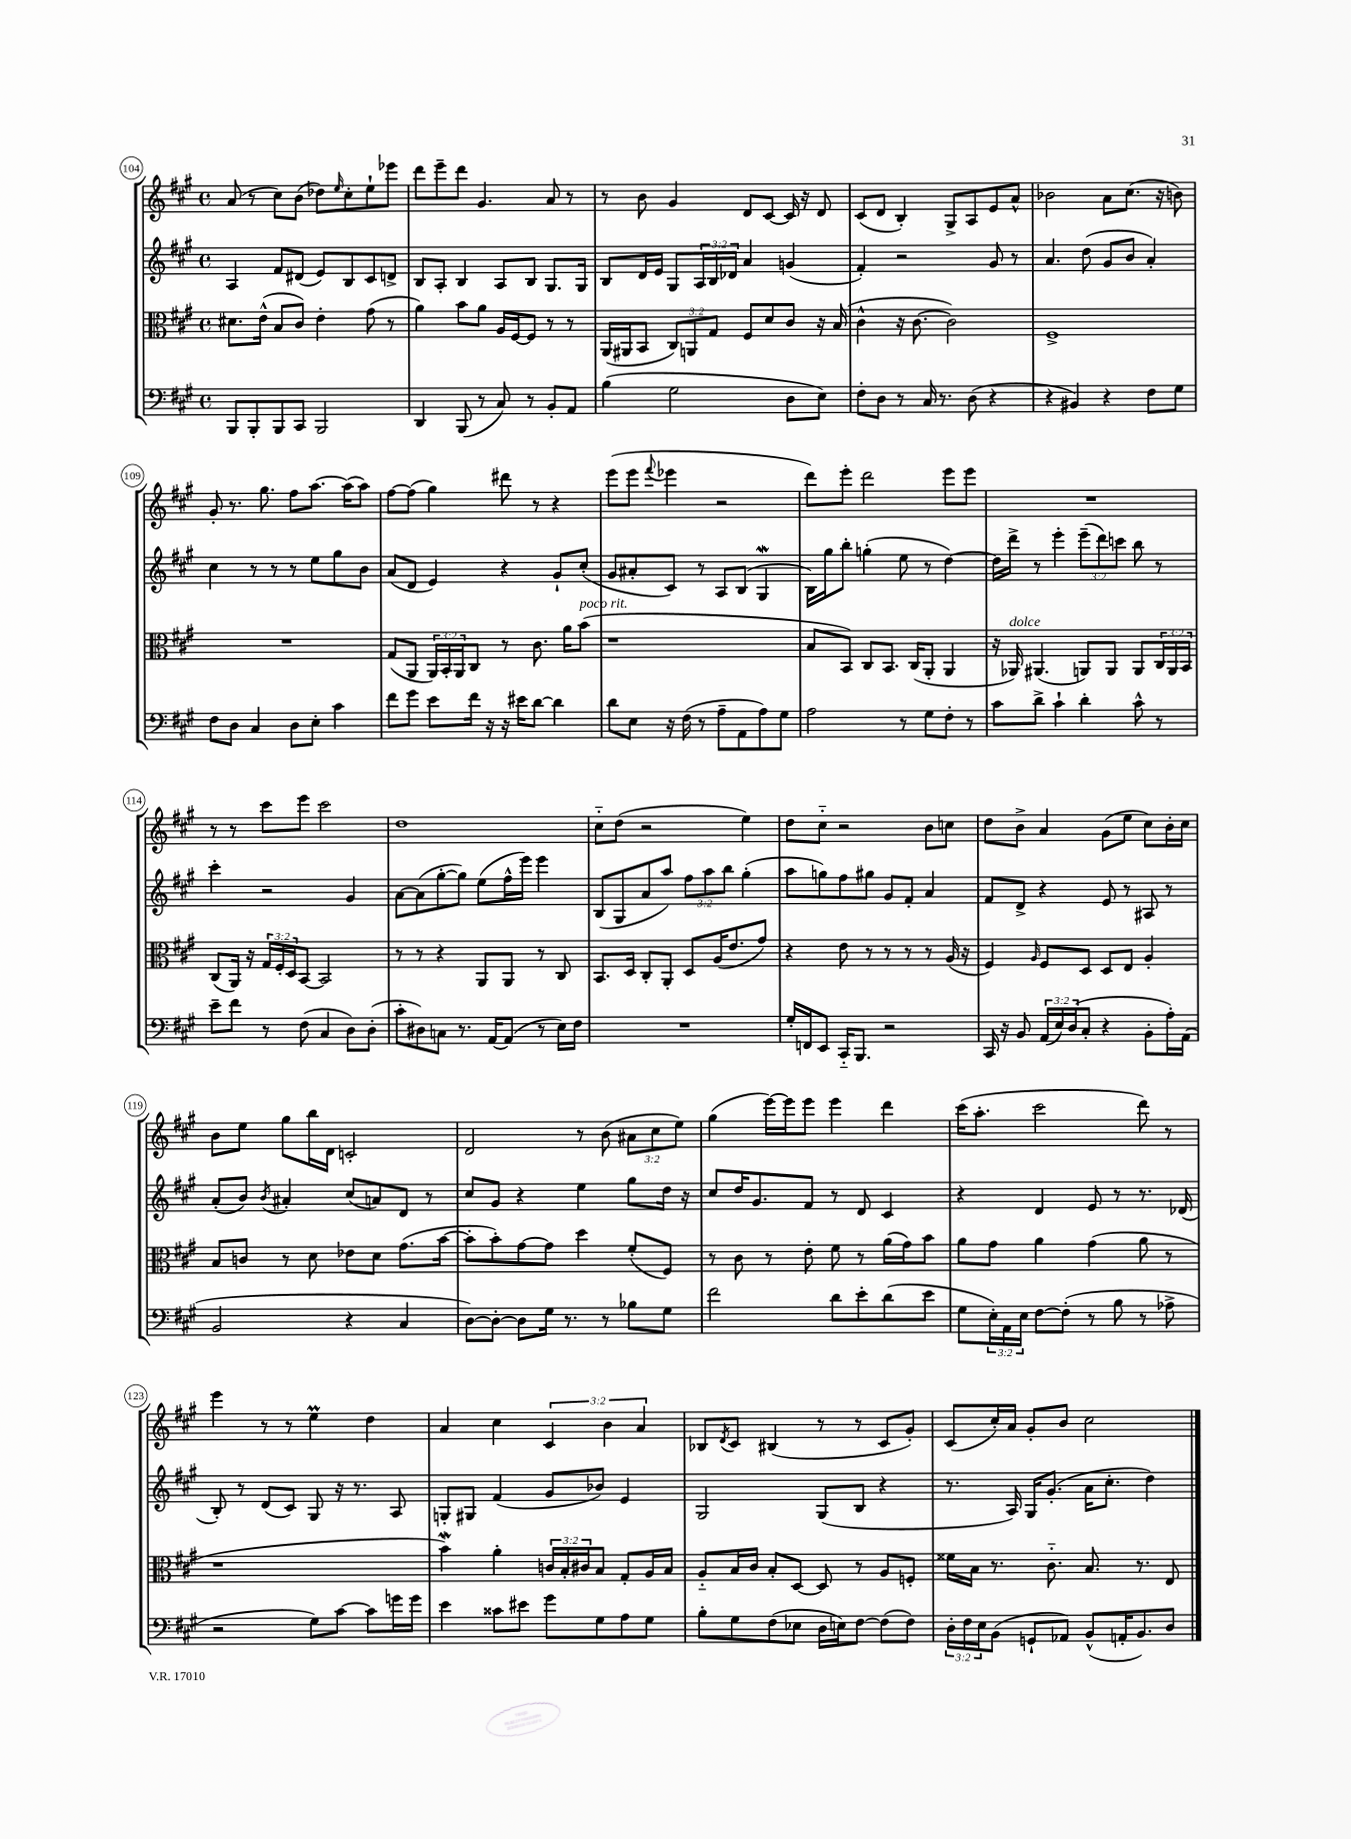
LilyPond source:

<<
\new StaffGroup <<
\new Staff = "s0" {
    \clef treble \key a \major \defaultTimeSignature \time 4/4 \override Staff.TupletNumber.text = #tuplet-number::calc-fraction-text
    a'8( r8 cis''8) b'8( des''8) \grace { e''16 } cis''8-. e''8-! ees'''8 |
    d'''8 e'''8-- d'''8 gis'4. a'8 r8 |
    r8 b'8 gis'4 d'8 cis'8~ cis'16 r16 d'8 |
    cis'8( d'8 b4-.) gis8-> a8 e'8 a'8-^ |
    bes'2 a'8 cis''8.( r16 b'8) |
    gis'8-. r8. gis''8. fis''8 a''8.~ a''16( a''8) |
    fis''8~ fis''8( gis''4) dis'''8 r8 r4 |
    e'''8( e'''8 \appoggiatura { fis'''8 } ees'''4 r2 |
    d'''8) e'''8-. d'''2 e'''8 e'''8 |
    R1 |
    r8 r8 cis'''8 e'''8 cis'''2 |
    d''1 |
    cis''8-_ d''8( r2 e''4) |
    d''8 cis''8-_ r2 b'8 c''8 |
    d''8 b'8-> a'4 gis'8( e''8 cis''8) b'16-. cis''16 |
    b'8 e''8 gis''8 b''16 d'16 c'2-. |
    d'2 r8 b'8( \tuplet 3/2 { ais'8 cis''8 e''8) } |
    gis''4( e'''16~) e'''16 e'''8 e'''4 d'''4 |
    cis'''16( a''8.-. cis'''2 d'''8) r8 |
    e'''4 r8 r8 e''4\prall d''4 |
    a'4 cis''4 \tuplet 3/2 { cis'4 b'4 a'4 } |
    bes8 \acciaccatura { d'8 } cis'8 bis4( r8 r8 cis'8 gis'8-.) |
    cis'8( cis''16-.) a'16 gis'8-. b'8 cis''2 \bar "|." |
}
\new Staff = "s1" {
    \clef treble \key a \major \defaultTimeSignature \time 4/4 \override Staff.TupletNumber.text = #tuplet-number::calc-fraction-text
    a4 fis'8 dis'8( e'8) b8 cis'8 d'8-> |
    b8 a8-. b4 a8 b8 gis8. gis16 |
    b8 d'16 e'16 gis8 \tuplet 3/2 { a16 b16 des'16 } a'4 g'4( |
    fis'4-.) r2 gis'8 r8 |
    a'4. d''8( gis'8 b'8 a'4-.) |
    cis''4 r8 r8 r8 e''8 gis''8 b'8 |
    a'8( d'8 e'4) r4 gis'8-! cis''8-.( |
    gis'8 ais'8-. cis'8) r8 a8 b8( gis4\mordent |
    b16) gis''16 b''8-. g''4-.( e''8 r8 d''4~) |
    d''16 d'''16-> r8 e'''4-. \tuplet 3/2 { e'''8--( d'''8) c'''8 } b''8 r8 |
    cis'''4-. r2 gis'4 |
    a'8~ a'8( gis''8~-. gis''8) e''8( fis''16-^ e'''16) e'''4 |
    b8( gis8 a'8 a''8) \tuplet 3/2 { fis''8 a''8 b''8 } gis''4-.( |
    a''8 g''8) fis''8 gis''8 gis'8 fis'8-. a'4 |
    fis'8 d'8-> r4 e'8 r8 ais8 r8 |
    a'8-.( b'8) \acciaccatura { b'8 } ais'4-. cis''8( a'8) d'8 r8 |
    cis''8 gis'8 r4 e''4 gis''8 d''16 r16 |
    cis''8 d''16 gis'8. fis'8 r8 d'8 cis'4 |
    r4 d'4 e'8 r8 r8. des'16( |
    b8-.) r8 d'8( cis'8) gis8 r16 r8. a8 |
    g8-. gis8 fis'4( gis'8 bes'8) e'4 |
    gis2 gis8( b8 r4 |
    r8. a16) gis16 gis'8.-.( a'16 cis''8.-. d''4) \bar "|." |
}
\new Staff = "s2" {
    \clef alto \key a \major \defaultTimeSignature \time 4/4 \override Staff.TupletNumber.text = #tuplet-number::calc-fraction-text
    dis'8. e'16-^( b8 cis'8) e'4-. gis'8( r8 |
    a'4) b'8 a'8 a16 fis16~ fis8 r8 r8 |
    a,16( ais,16 b,8 \tuplet 3/2 { cis8) a,8 gis8 } fis8 d'8 cis'8 r16 b16( |
    cis'4-^ r16 cis'8.~ cis'2) |
    fis1-> |
    R1 |
    gis8( a,8 \tuplet 3/2 { a,16) b,16-. a,16 } cis8 r8 cis'8. a'16 b'8^\markup { \italic "poco rit." }( |
    r1 |
    b8 b,8) cis8 b,8. cis16( a,8-. a,4 |
    r16 aes,16^\markup { \italic "dolce" }) ais,4.( a,8) a,8 a,8 \tuplet 3/2 { cis16 a,16 b,16 } |
    cis8( a,16) r16 \tuplet 3/2 { gis16 fis16-. d16 } b,8~ b,2 |
    r8 r8 r4 a,8 a,8 r8 cis8 |
    b,8. d16 cis8-. a,8-. d8 a16( e'8. gis'8) |
    r4 e'8 r8 r8 r8 r8 a16( r16 |
    fis4) \grace { a16 } fis8 d8 d8 e8 a4-. |
    b8 c'8 r8 d'8 ees'8 d'8 gis'8.( b'16~ |
    b'8-. b'8-.) gis'8~ gis'8 d''4 fis'8-.( fis8) |
    r8 cis'8 r8 e'8-. fis'8 r8 a'16( gis'16) b'8 |
    a'8 gis'8 a'4 gis'4( a'8 r8 |
    r1 |
    b'4\mordent) a'4-. \tuplet 3/2 { c'16 b16-. cis'16 } b8 gis8-. a16 b16 |
    a8-_ b16 cis'16 b8-. d8~ d8 r8 a8 f8-. |
    fisis'16 b16 r8. cis'8.-_ b8. r8. e8 \bar "|." |
}
\new Staff = "s3" {
    \clef bass \key a \major \defaultTimeSignature \time 4/4 \override Staff.TupletNumber.text = #tuplet-number::calc-fraction-text
    b,,8 b,,8-. b,,8 cis,8 b,,2 |
    d,4 b,,8( r8 cis8) r8 b,8-. a,8 |
    b4( gis2 d8 e8) |
    fis8-. d8 r8 cis16 r8. d8( r4 |
    r4 bis,4) r4 fis8 gis8 |
    fis8 d8 cis4 d8 e8-. cis'4 |
    fis'8 gis'8 e'8 fis'16 r16 r16 eis'16 d'8~ d'4 |
    d'8 e8 r16 fis16( r8 a8-- a,8 a8) gis8 |
    a2 r8 gis8 fis8-. r8 |
    cis'8 d'8-> cis'4-! d'4-. cis'8-^ r8 |
    e'8-- fis'8 r8 fis8( cis4 d8) d8-.( |
    cis'8-. dis8) c8 r8. a,16~ a,8( r8 e16) fis16 |
    R1 |
    gis16-. f,16 e,8 cis,16-_ b,,8. r2 |
    cis,16 r16 b,8 \tuplet 3/2 { a,16( e16) d16( } cis8-. r4 b,8-. a16-.) a,16( |
    b,2 r4 cis4 |
    d8~) d8~-. d8 gis16 r8. r8 bes8 gis8 |
    fis'2 d'8 e'8-. d'8( e'8 |
    gis8 \tuplet 3/2 { e16-.) a,16 e16 } fis8~ fis8-.( r8 b8 r8 aes8-> |
    r2 gis8) cis'8~ cis'8 g'16 g'16 |
    e'4 cisis'8 eis'8 gis'8 gis8 a8 gis8 |
    b8-. gis8 fis8( ees8 d16 e16) fis8~ fis8( fis8) |
    \tuplet 3/2 { d16-. fis16 e16 } b,8( g,8-! aes,8) b,8-^( a,16-. b,8.) d8 \bar "|." |
}
>>
>>
\layout { \context { \Score currentBarNumber = #104 \override BarNumber.stencil = #(make-stencil-circler 0.1 0.3 ly:text-interface::print) } }
